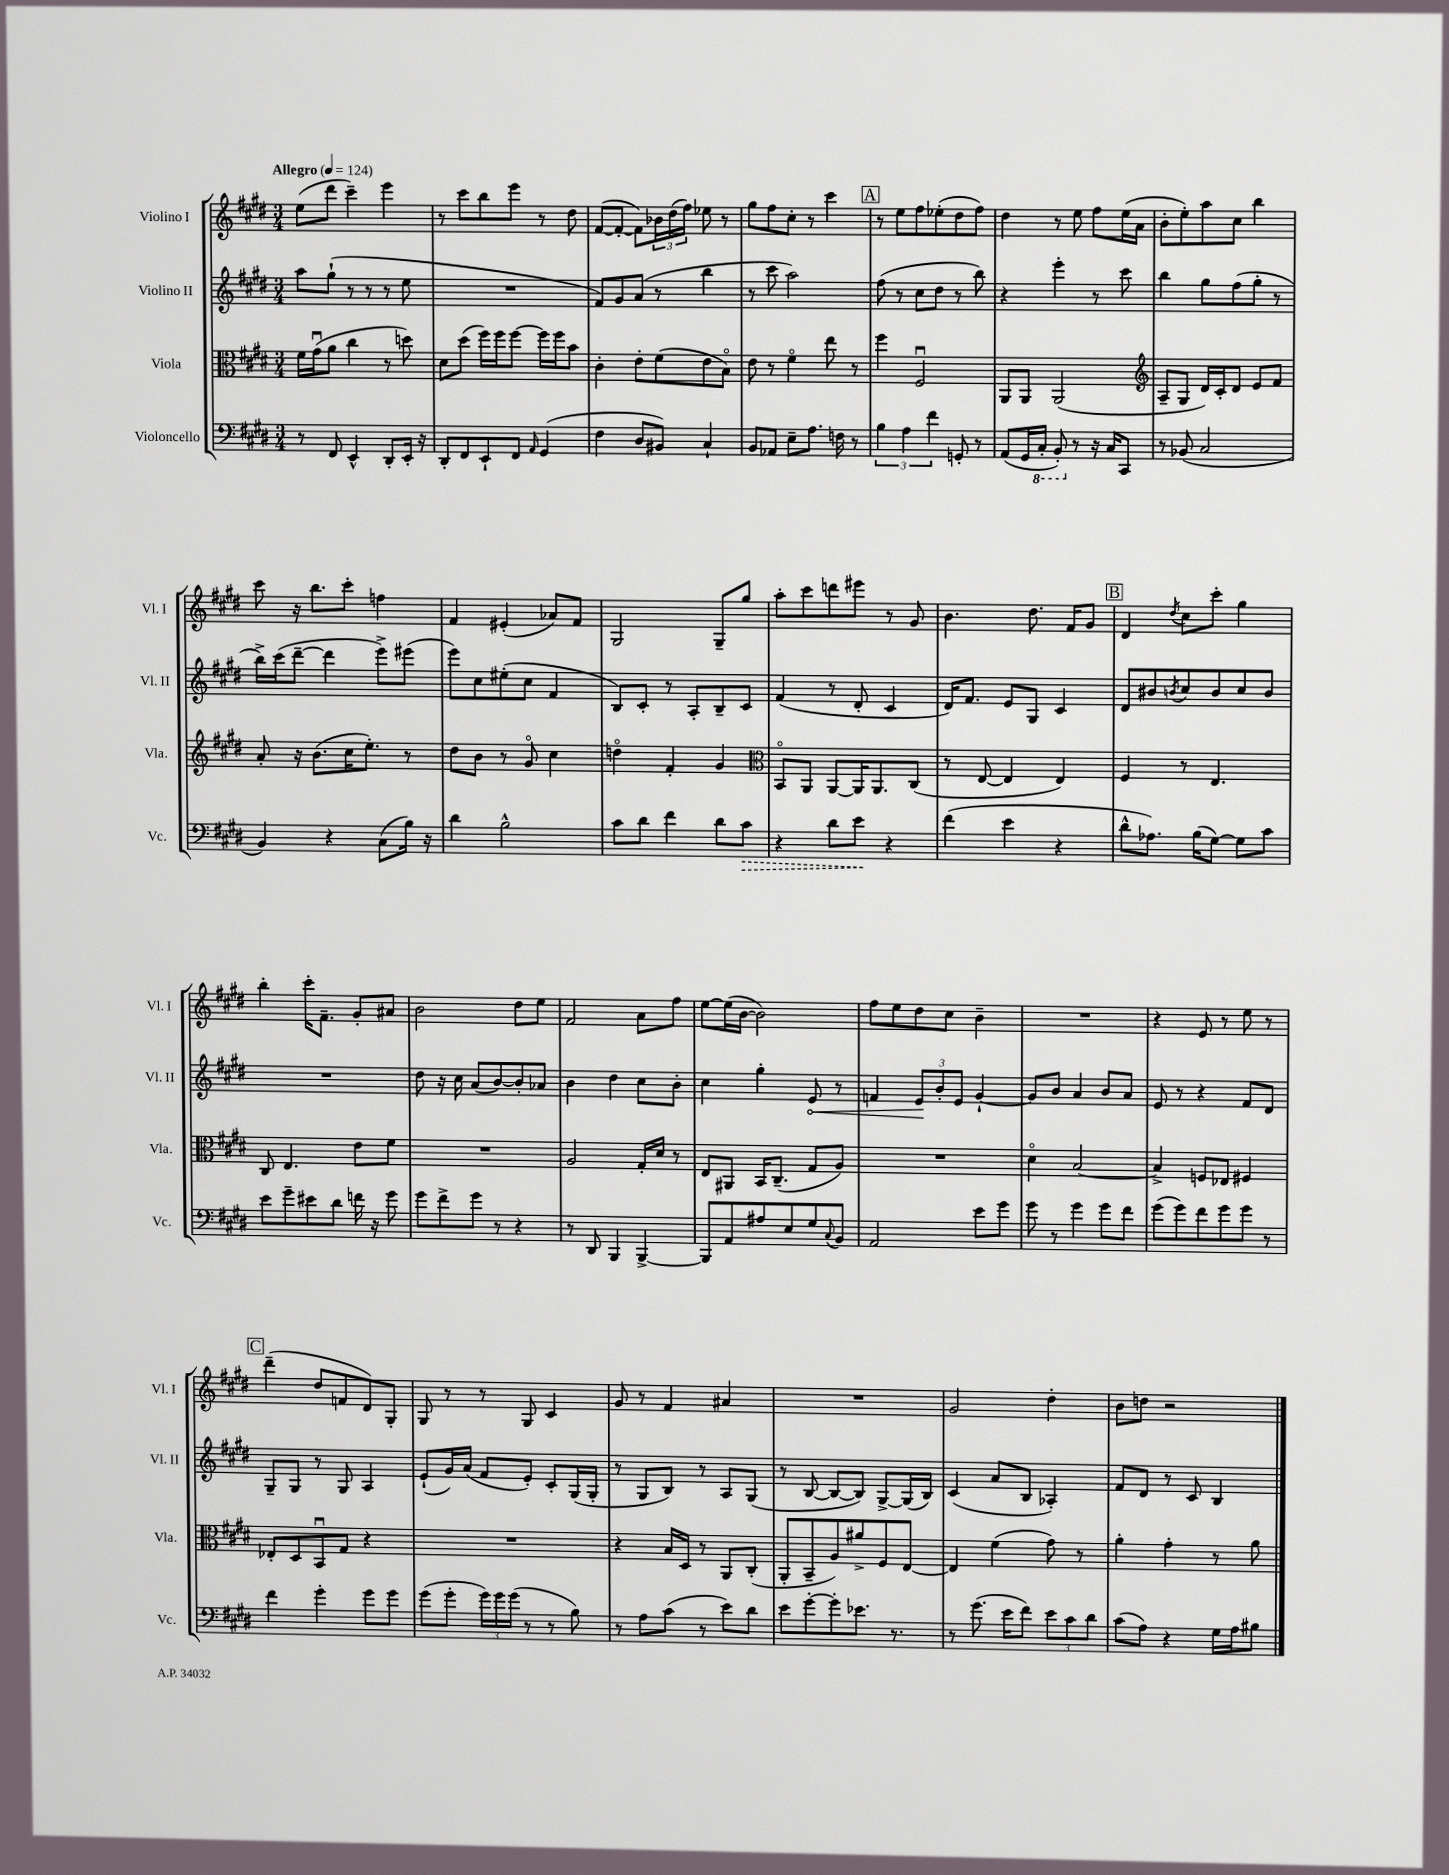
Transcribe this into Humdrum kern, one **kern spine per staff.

**kern	**kern	**kern	**kern
*staff4	*staff3	*staff2	*staff1
*clefF4	*clefC3	*clefG2	*clefG2
*k[f#c#g#d#]	*k[f#c#g#d#]	*k[f#c#g#d#]	*k[f#c#g#d#]
*M3/4	*M3/4	*M3/4	*M3/4
*MM124	*MM124	*MM124	*MM124
8r	16f#\LL	8aa\L	(8ee\L
.	(16g#u\J	.	.
8FF#/	8a\J	(8gg#`\J	8ddd#\J
4EE^^/	4cc#\	8r	4ccc#~\)
.	.	8r	.
8DD#'/L	8r	8r	4eee\
16EE'/Jk	8dd\)	8ee\	.
16r	.	.	.
=	=	=	=
8DD#'/L	8d#\L	2.r	8r
8FF#/	(8dd#\J	.	8ccc#\L
8EE`/	16ff#\LL)	.	8bb\
.	16ff#\J	.	.
8FF#/J	[8ff#\J	.	8eee\J
16qqAA/	.	.	.
(4GG#/	16ff#\]LL	.	8r
.	16ff#\J	.	.
.	8b\J	.	8dd#\
=	=	=	=
4F#\	4c#'\	8f#/L)	([8f#/L
.	.	8g#/	8f#'/_J
8D#/L	8e'\L	(8a/J	8f#\]L)
8BB#/J)	(8f#\	8r	24b-\L
.	.	.	(24dd#\
.	.	.	24ff#\JJ)
4C#`/	8e\	4bb\	8ee-\
.	8Bo\J)	.	8r
=	=	=	=
8BB/L	8e\	8r	8gg#\L
8AA-/J	8r	8ccc#\	8ff#\
8E~\L	4f#o\	2aa\)	8cc#'\J
8.A\J	.	.	8r
.	8ee\	.	4ccc#\
16F\	.	.	.
8r	8r	.	.
=	=	=	=
6B\	4ff#\	(8ff#\	8r
.	.	8r	8ee\L
6A\	.	.	.
.	2F#u/	8cc#\L	8ff#\
6f#\	.	.	.
.	.	8dd#\J	(8ee-'\
8GG'/	.	8r	8dd#\
8r	.	8bb\)	8ff#\J)
=	=	=	=
(8AA/L	8AA/L	4r	4dd#\
16GG#/L	8AA/J	.	.
16CC#'/JJ	.	.	.
8BBB'/)	(2AA/	4eee'\	8r
8r	.	.	8ee\
16r	.	8r	8ff#\L
16C#/LK	.	.	.
8CC#/J	.	8ccc#\	(16ee\L
.	.	.	16a\JJ
=	=	=	=
*	*clefG2	*	*
8r	8A~/L	4bb\	8b'\L
(8BB-/	8G#/J	.	8ee'\)
2C#/	16d#/LL)	8gg#\L	8aa\
.	16c#'/J	.	.
.	8d#/J	(8ff#\	8cc#\J
.	8e/L	8gg#'\J	4bb\
.	8f#/J	8r	.
=	=	=	=
4BB/)	8a'/	16bb^\LL)	8ccc#\
.	.	(16ccc#\J	.
.	16r	[8ddd#~\J	16r
.	(8.b\L	.	8.bb\L
4r	.	4ddd#\]	.
.	16cc#\K	.	8ccc#'\J
.	8.ee'\J)	.	.
(8C#\L	.	8eee^\L)	4ff\
16B\Jk)	8r	(8eee#\J	.
16r	.	.	.
=	=	=	=
4d#\	8dd#\L	8eee\L)	4f#/
.	8b\J	8cc#\	.
2B^^\	8r	(8ee#'\	(4e#'/
.	8g#o/	8cc#\J	.
.	4cc#\	4f#/	8a-/L)
.	.	.	8f#/J
=	=	=	=
8c#\L	4ddo\	8B/L)	2G#/
8d#\J	.	8c#'/J	.
4f#\	4f#'/	8r	.
.	.	8A'/L	.
8d#\L	4g#/	8B~/	8G#~/L
8c#\J	.	8c#/J	8gg#/J
=	=	=	=
*	*clefC3	*	*
4r	8BBo/L	(4f#/	8aa'\L
.	8AA/J	.	8ccc#\
8d#\L	[8AA/L	8r	8ddd\
8e\J	16AA/]K	8d#'/	8eee#\J
.	8.AA/	.	.
4r	.	4c#/	8r
.	(8C#/J	.	8g#/
=	=	=	=
(4f#\	8r	16d#/LK)	4.b\
.	.	8.f#/J	.
.	[8E/	.	.
4e\	4E/]	8e/L	.
.	.	8G#/J	8.dd#\
4r	4E/)	4c#/	.
.	.	.	16f#/LK
.	.	.	8g#/J
=	=	=	=
8d#^^\L	4F#/	8d#/L	4d#/
8.A-\J)	.	8b#/	.
.	.	8qb/	8qdd#/
.	8r	8cc#/	8cc#\L
(16B\LK	.	.	.
[8G#\J)	4.E/	8b/	8ccc#'\J
8G#\]L	.	8cc#/	4gg#\
8c#\J	.	8b/J	.
=	=	=	=
8e\L	8C#/	2.r	4bb'\
8g#~\	4.E/	.	.
8e#\	.	.	16ccc#'\LK
.	.	.	8.f#~\J
8d#\J	.	.	.
16f\	8e\L	.	8g#'/L
16r	.	.	.
8g#\	8f#\J	.	8a#/J
=	=	=	=
8g#\L	2.r	8dd#\	2b\
8f#^\	.	16r	.
.	.	16cc#\	.
8g#\J	.	(8a/L	.
8r	.	[8b/)	.
4r	.	8b'/]	8dd#\L
.	.	8a-/J	8ee\J
=	=	=	=
8r	2A/	4b\	2f#/
8DD#/	.	.	.
4BBB/	.	4dd#\	.
[4BBB^/	16G#'/LL	8cc#\L	8a\L
.	16d#/JJ	.	.
.	8r	8b'\J	8ff#\J
=	=	=	=
8BBB/]L	8E/L	4cc#\	[8ee\L
8AA/	8AA#/J	.	(16ee\]L
.	.	.	[16b\JJ
8A#/	16BB/LK	4gg#'\	2b\])
.	(8.C#~/J	.	.
8E/	.	.	.
8G#/	8G#/L	8e/	.
8qqC#/	.	.	.
8BB/J	8A/J)	8r	.
=	=	=	=
2AA/	2.r	4f/	8ff#\L
.	.	.	8ee\
.	.	12e/L	8dd#\
.	.	12b'/	.
.	.	.	8cc#\J
.	.	12e/J	.
8e\L	.	[4g#`/	4b~\
8g#\J	.	.	.
=	=	=	=
8g#\	4d#o\	8g#/]L	2.r
8r	.	8b/J	.
4g#\	[2B/	4a/	.
8g#\L	.	8b/L	.
8f#\J	.	8a/J	.
=	=	=	=
(8g#\L	4B^/]	8e/	4r
8g#\)	.	8r	.
8f#\	8F/L	4r	8e/
8g#\	8E-/J	.	8r
8g#\J	4F#/	8f#/L	8ee\
8r	.	8d#/J	8r
=	=	=	=
4f#\	8E-'/L	8G#~/L	(4ddd#~\
.	8D#/	8G#/J	.
4g#'\	8BBu/	8r	8dd#/L
.	8G#/J	8G#/	8f/
8g#\L	4r	4A/	8d#/)
8g#\J	.	.	8G#'/J
=	=	=	=
(8g#\L	2.r	(8e`/L	8G#/
8g#'\J	.	16g#/L)	8r
.	.	(16a/JJ	.
24g#\LL)	.	8f#/L	8r
24g#\	.	.	.
(24g#\JJ	.	.	.
8r	.	8e'/J)	8G#/
8r	.	8c#'/L	4c#/
8B\)	.	(16G#/L	.
.	.	16G#'/JJ	.
=	=	=	=
8r	4r	8r	8g#/
8A\L	.	8G#/L	8r
(8c#\J	16B/LL	8B/J)	4f#/
.	16D#/JJ	.	.
8r	8r	8r	.
8e\L)	8AA/L	8A/L	4a#/
8d#\J	(8C#'/J	(8G#/J	.
=	=	=	=
8e\L	8AA'/L	8r	2.r
[8g#'\	8BB~/	[8B/	.
8g#'\]	8A/)	8B/_L	.
8.e-\J	8a#^/	8B/]J)	.
.	8F#/	[8G#^/L	.
8.r	.	.	.
.	[8E/J	(16G#/]L	.
.	.	16B/JJ)	.
=	=	=	=
8r	4E/]	(4c#/	2g#/
(8.g#\	.	.	.
.	(4f#\	8a/L	.
16e\LK	.	.	.
8f#\J)	.	8B/J	.
12e\L	8g#\)	4A-'/)	4dd#'\
12c#\	.	.	.
.	8r	.	.
12d#\J	.	.	.
=	=	=	=
(8c#\L	4a'\	8f#/L	8b\L
8A\J)	.	8d#/J	8dd\J
4r	4g#'\	8r	2r
.	.	8c#/	.
16G#\LL	8r	4B/	.
16A\J	.	.	.
8B#\J	8a\	.	.
==	==	==	==
*-	*-	*-	*-
